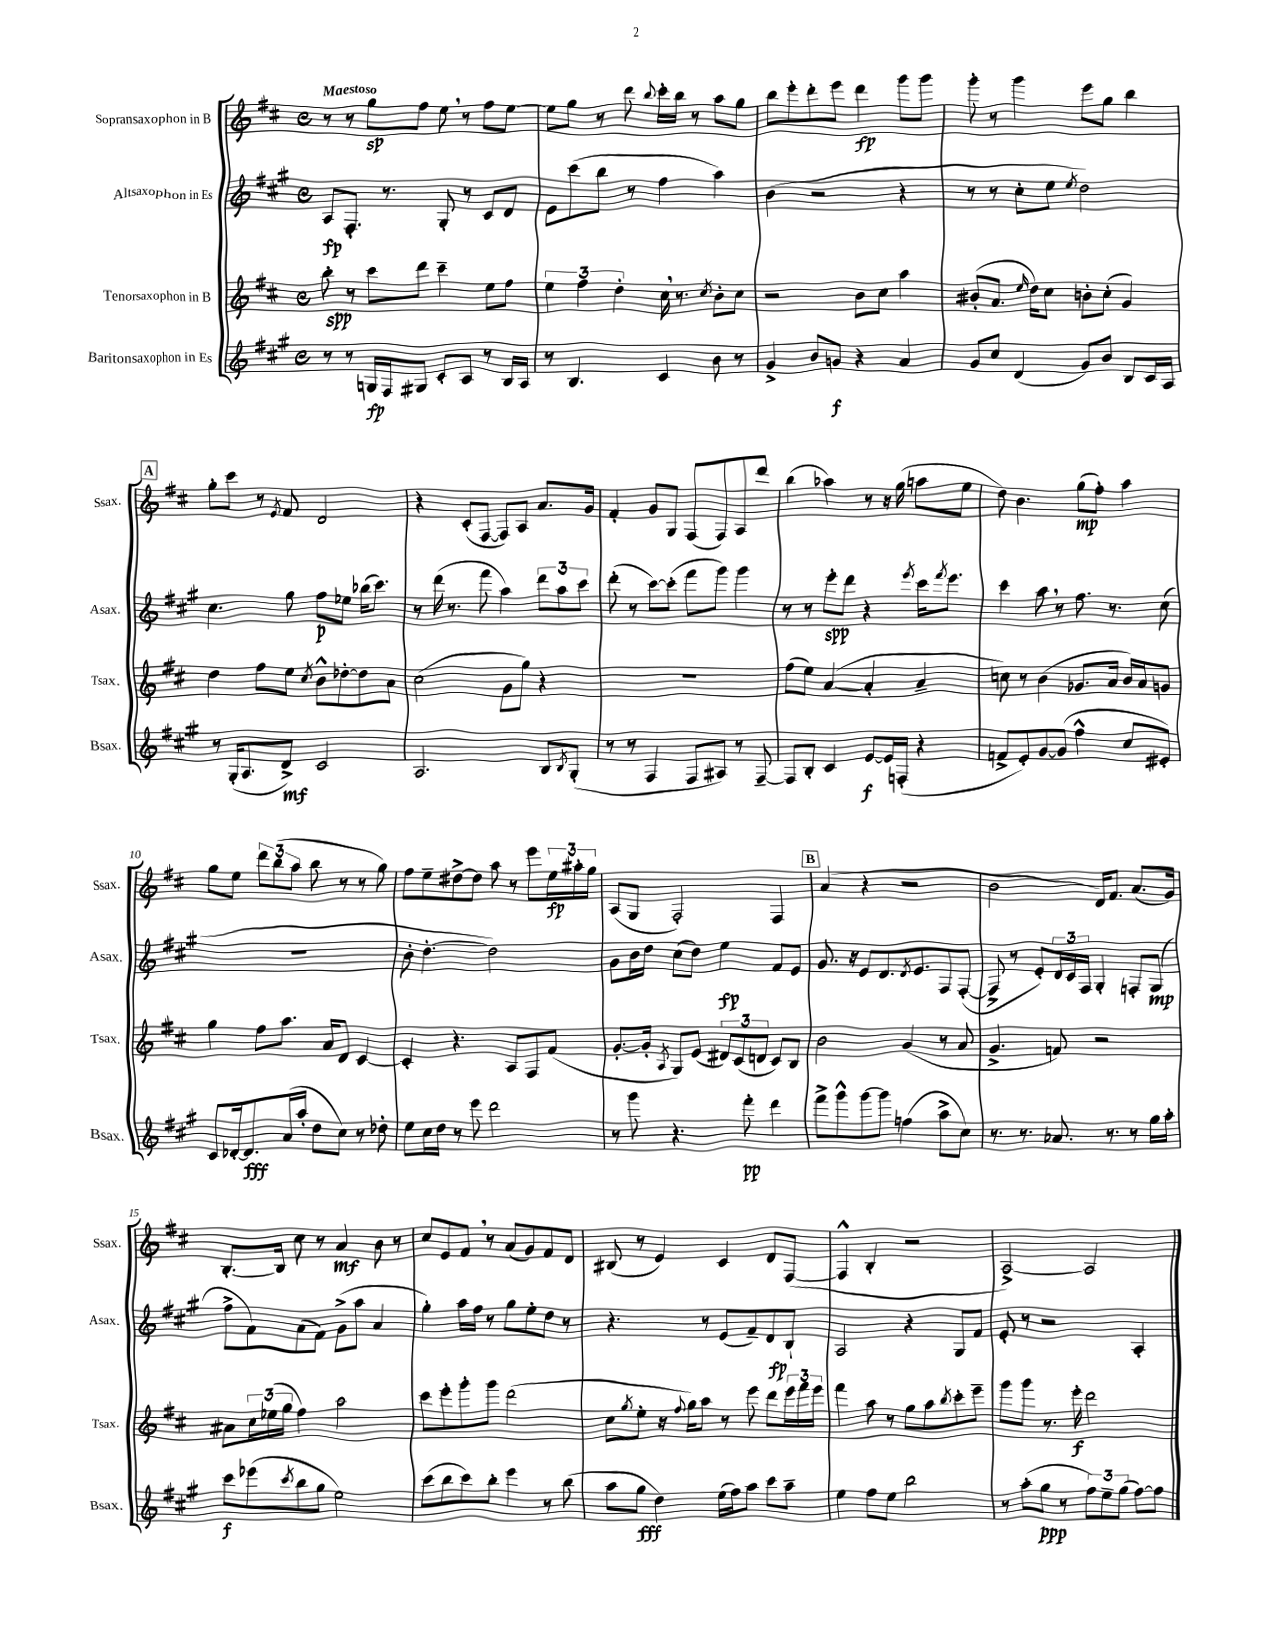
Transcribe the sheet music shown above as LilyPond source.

<<
\new StaffGroup <<
\new Staff = "s0" \with { instrumentName = "Sopransaxophon in B" shortInstrumentName = "Ssax." } {
    \clef treble \key d \major \defaultTimeSignature \time 4/4 \tempo "Maestoso"
    r8 r8 g''8\sp fis''8 e''8 \breathe r8 fis''8 e''8~ |
    e''8 g''8 r8 d'''8 \appoggiatura { b''8 } cis'''16-. b''16 r8 a''8 g''8 |
    b''8 e'''8-. d'''8-. e'''8 d'''4\fp g'''8 g'''8 |
    g'''8-. r8 g'''4 e'''8 g''8 b''4 |
    \mark \markup { \box "A" } g''8-. cis'''8 r8 \acciaccatura { e'8 } fis'8 d'2 |
    r4 cis'8-.( fis8~ fis8) a8 a'8. g'16 |
    fis'4-. g'8 g8 fis8( fis8) a8 d'''8 |
    b''4( aes''4) r8 r16 g''16( a''8 e''8 |
    d''8) b'4. g''8\mp( fis''8-.) a''4 |
    g''8 e''8 \tuplet 3/2 { d'''8 b''8( a''8 } b''8 r8 r8 g''8) |
    fis''8 e''8-- dis''8~-> dis''8 a''8 r8 e'''8 \tuplet 3/2 { e''16\fp ais''16-. g''16 } |
    a8( g8 fis2-.) fis4 |
    \mark \markup { \box "B" } a'4( r4 r2 |
    b'2 d'16) fis'8. a'8.( g'16) |
    b8.~-. b16 cis''8 r8 a'4\mf b'8 r8 |
    cis''8 e'8 fis'8 \breathe r8 a'8( g'8) fis'8 d'8 |
    bis8( r8 e'4) cis'4 d'8 fis8~( |
    fis4-^ b4-. r2 |
    a2~->) a2 \bar "|." |
}
\new Staff = "s1" \with { instrumentName = "Altsaxophon in Es" shortInstrumentName = "Asax." } {
    \clef treble \key a \major \defaultTimeSignature \time 4/4
    a8\fp fis8.-. r8. gis8-. r8 cis'8 d'8 |
    e'8 cis'''8( b''8 r8 fis''4 a''4) |
    b'4( r2 r4 |
    r8 r8 cis''8-. e''8 \acciaccatura { e''8 } d''2) |
    \mark \markup { \box "A" } cis''4. gis''8 fis''8\p ees''8 bes''16( cis'''8.) |
    r8 d'''16( r8. fis'''8 a''4) \tuplet 3/2 { d'''8 a''8 cis'''8 } |
    d'''8-.( r8 cis'''8~) cis'''8-.( fis'''8 gis'''8) gis'''4 |
    r8 r8 e'''8-.\spp d'''8 r4 \acciaccatura { e'''8 } cis'''16 \acciaccatura { fis'''8 } e'''8. |
    cis'''4 a''8 \breathe r8 fis''8. r8. cis''8( |
    R1 |
    b'8-. d''4.~-. d''2) |
    gis'8 b'16 d''16 cis''8( d''8) e''4\fp fis'8 e'8 |
    \mark \markup { \box "B" } gis'8. r16 e'8 d'8. \acciaccatura { d'8 } e'8. fis8 fis8~-.( |
    fis8-> r8 e'8-.) \tuplet 3/2 { d'16 cis'16 fis16 } gis4-. f8-. gis8\mp( |
    fis''8-> fis'8) a'8( fis'8) gis'8->( a''8 a'4 |
    gis''4-.) a''16 fis''16 r8 gis''8 e''8-. d''8 r8 |
    r4. r8 e'8( fis'8--) d'8\fp b8-! |
    a2 r4 gis8 fis'8 |
    e'8-. r8 r2 a4-. \bar "|." |
}
\new Staff = "s2" \with { instrumentName = "Tenorsaxophon in B" shortInstrumentName = "Tsax." } {
    \clef treble \key d \major \defaultTimeSignature \time 4/4
    b''8-.\spp r8 cis'''8 d'''8 cis'''4-- e''8 fis''8 |
    \tuplet 3/2 { e''4 fis''4 d''4-. } cis''16 \breathe r8. \acciaccatura { cis''8 } b'8-. cis''8 |
    r2 b'8 cis''8 a''4 |
    bis'8-.( a'8. \grace { e''16 } d''16) cis''8 b'8-. cis''8-.( g'4) |
    \mark \markup { \box "A" } d''4 fis''8 e''8 \acciaccatura { cis''8 } b'8-^ des''8~-. des''8 a'8 |
    cis''2( g'8 g''8) r4 |
    R1 |
    fis''8( e''8) a'4~( a'4-. a'4-- |
    c''8) r8 b'4( ges'8. a'16 b'16) a'16 g'8 |
    g''4 fis''8 a''8. a'16 d'8 cis'4~ |
    cis'4-. r4. a8 fis8 fis'8( |
    g'8.~-. g'16-. \acciaccatura { a8 } g8) e'8( \tuplet 3/2 { dis'8) cis'8( d'8 } cis'8) b8 |
    \mark \markup { \box "B" } b'2 g'4( r8 a'8 |
    g'4.-> f'8) r2 |
    ais'8 \tuplet 3/2 { cis''16 ees''16( g''16 } fis''4) a''2 |
    cis'''8 e'''8-. g'''8-. g'''8 d'''2( |
    cis''8 \acciaccatura { g''8 } e''8-. r16 \appoggiatura { fis''8 } g''16) a''8 r8 e'''8 d'''8 \tuplet 3/2 { e'''16 fis'''16 e'''16 } |
    fis'''4 a''8 r8 g''8 a''8 \acciaccatura { b''8 } cis'''8-. e'''8-- |
    g'''8 g'''8 r8. e'''16-.\f d'''2 \bar "|." |
}
\new Staff = "s3" \with { instrumentName = "Baritonsaxophon in Es" shortInstrumentName = "Bsax." } {
    \clef treble \key a \major \defaultTimeSignature \time 4/4
    r8 r8 g16\fp fis16 gis8 cis'8-. a8 r8 b16 a16 |
    r8 b4. cis'4 b'8 r8 |
    gis'4-> b'8 g'8\f r4 a'4 |
    gis'8 cis''8 d'4( gis'8) b'8 b8 cis'16 a16 |
    \mark \markup { \box "A" } r8 gis16-.( a8. d'8->\mf) cis'2 |
    a2. b8 \acciaccatura { b8 } gis8-.( |
    r8 r8 fis4 fis8 ais8) r8 fis8~-- |
    fis8 b8-. cis'4 e'8~\f e'16 f16-.( r4 |
    f'8-> e'8-.) gis'8~ gis'8( fis''4-^ cis''8 eis'8-.) |
    cis'8 des'16~-. des'8.\fff a'16( a''16-. d''8 cis''8) r8 des''8-. |
    e''8 cis''16 d''16 r8 e'''8 d'''2 |
    r8 gis'''8 r4. fis'''8-.\pp d'''4 |
    \mark \markup { \box "B" } fis'''8-> gis'''8-^ gis'''8~ gis'''8 f''4( a''8-> cis''8) |
    r8. r8. aes'8. r8. r8 gis''16 a''16-. |
    cis'''8\f ees'''8( \acciaccatura { cis'''8 } b''8 gis''8 e''2) |
    cis'''8( b''8 cis'''8) b''8-. e'''4 r8 b''8( |
    a''8 gis''8\fff d''4) e''16( fis''16) a''8 cis'''8 a''8-- |
    e''4 fis''8 e''8 b''2 |
    r8 a''8-.( gis''8\ppp r8 \tuplet 3/2 { fis''8) e''8-- gis''8( } fis''8~) fis''8 \bar "|." |
}
>>
>>
